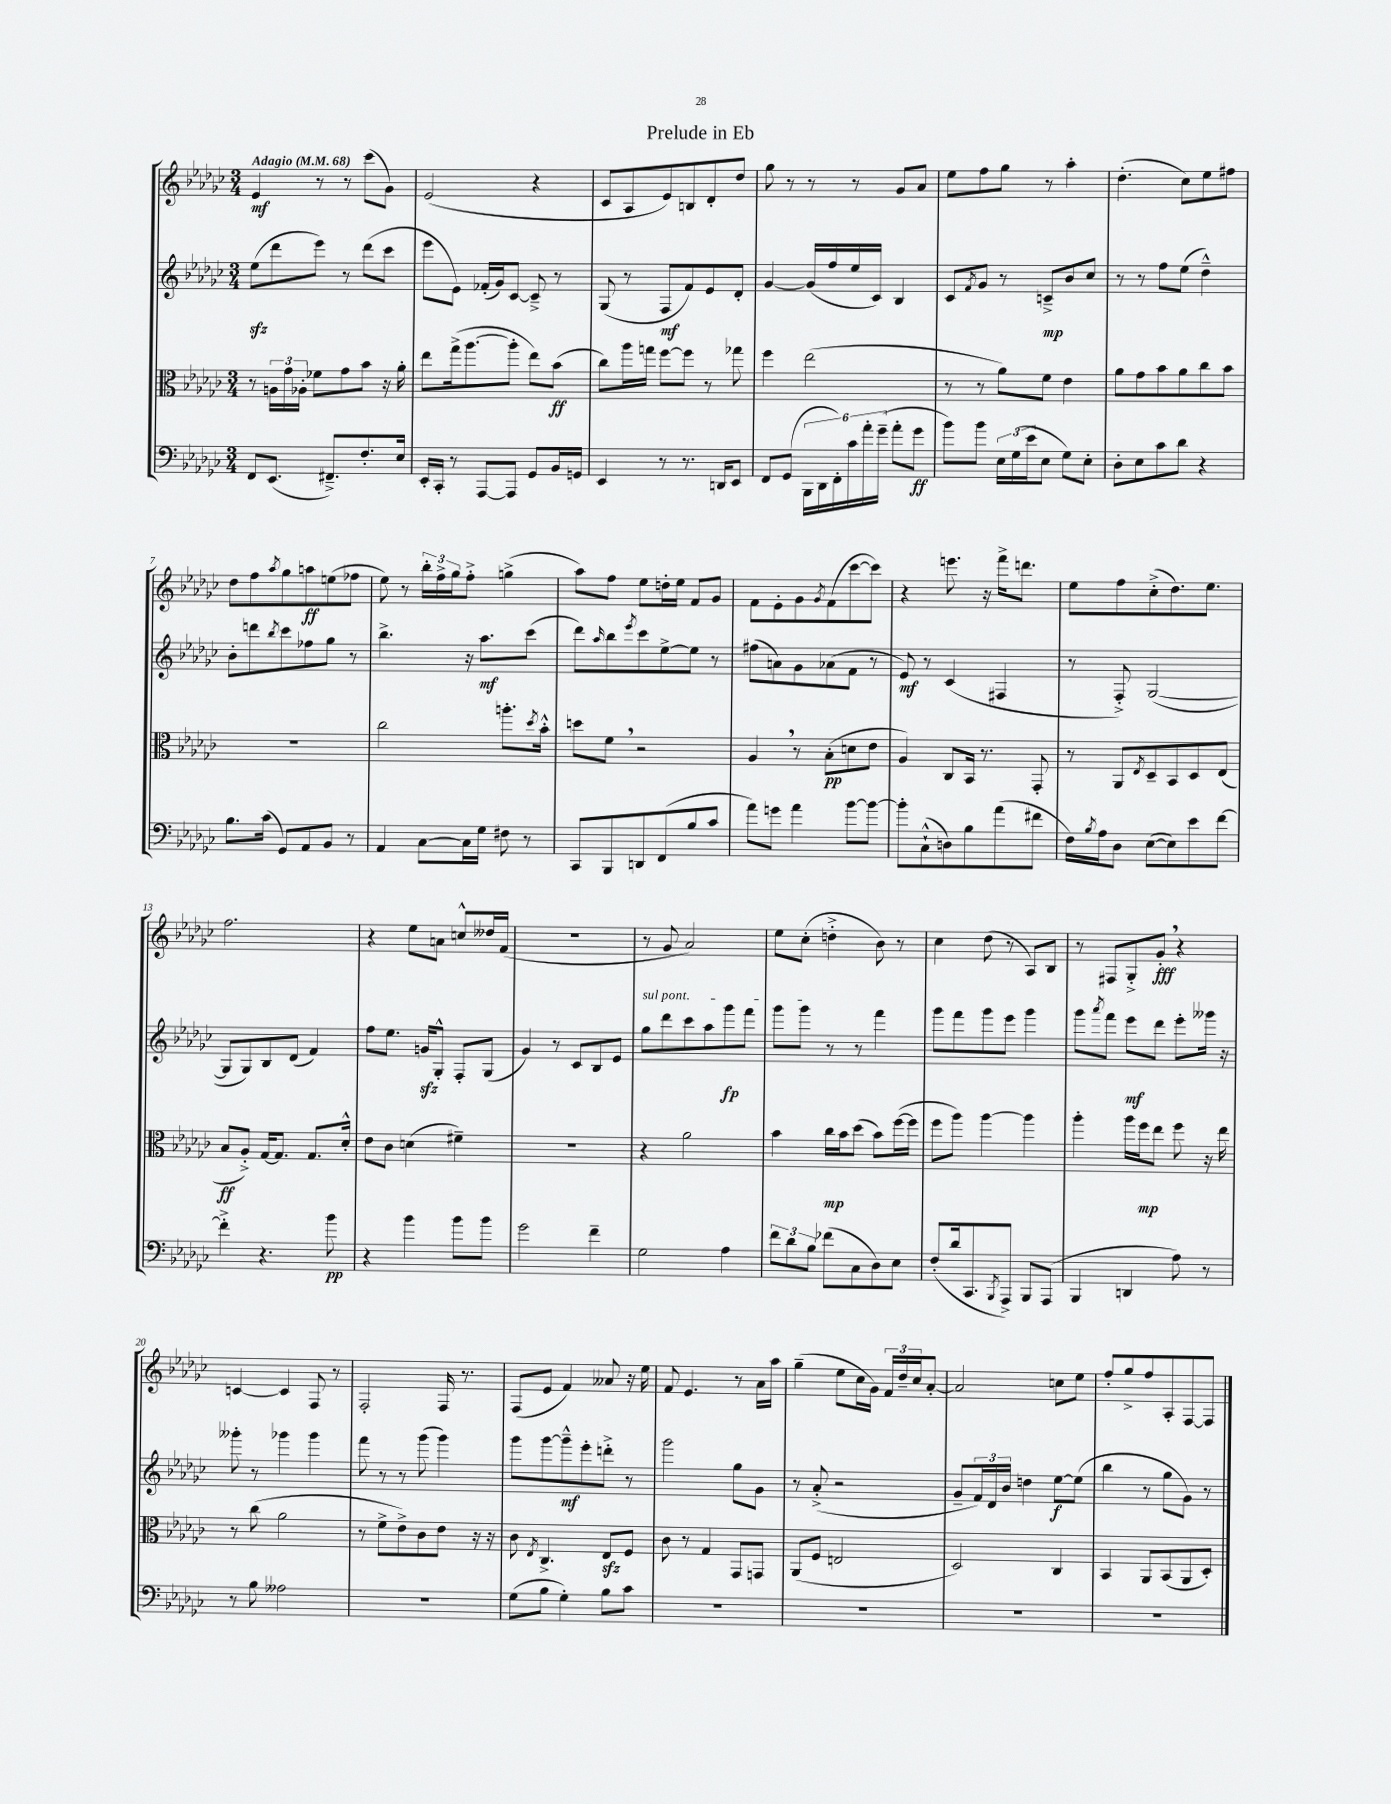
\header { title = "Prelude in Eb" }
<<
\new StaffGroup <<
\new Staff = "s0" {
    \clef treble \key ges \major \numericTimeSignature \time 3/4 \tempo "Adagio" 4 = 68
    ees'4\mf r8 r8 ces'''8( ges'8) |
    ees'2( r4 |
    ces'8 aes8 ees'8) b8 des'8-. des''8 |
    ges''8 r8 r8 r8 ges'8 aes'8 |
    ees''8 f''8 ges''8 r8 aes''4-. |
    des''4.-.( ces''8) ees''8 fis''8 |
    des''8 f''8 \acciaccatura { aes''8 } ges''8 a''8\ff e''8( fes''8 |
    ees''8) r8 \tuplet 3/2 { bes''16-. f''16-> ges''16 } f''8-.-> g''4->( |
    aes''8) f''8 ees''8 d''16-. ees''16 f'8 ges'8 |
    f'8 ees'8-. ges'8 \acciaccatura { ges'8 } f'8( ces'''8~ ces'''8) |
    r4 e'''8. r16 f'''16-> d'''8. |
    ees''8 f''8 ces''8-.->( des''8.) ees''8. |
    f''2. |
    r4 ees''8 a'8 c''8-^ deses''16 f'16( |
    R2. |
    r8 ges'8 aes'2) |
    ees''8 ces''8-.( d''4-.-> bes'8) r8 |
    ces''4 des''8( r8 aes8) bes8 |
    r8 fis8 ges8-.-> ges'8-.\fff \breathe r4 |
    c'4~ c'4 f8 r8 |
    f2-. f16 r8. |
    f8( ees'8 f'4) aeses'8 r16 ees''16 |
    f'8 ees'4. r8 aes'16 aes''16 |
    ges''4--( ees''8 ces''16 ges'16) \tuplet 3/2 { f'16 des''16-- ces''16 } aes'8~-. |
    aes'2 c''8 ees''8 |
    f''8-. ges''8-> f''8 aes8-. f8~ f8 \bar "|." |
}
\new Staff = "s1" {
    \clef treble \key ges \major \numericTimeSignature \time 3/4
    ees''8\sfz( des'''8 ees'''8) r8 des'''8( ces'''8 |
    ees'''8 ees'8) fes'16-.( ges'16) ces'8~ ces'8---> r8 |
    ges8( r8 f8\mf f'8) ees'8 des'8-. |
    ges'4~ ges'16( f''16 ees''16 ces'16) bes4 |
    ces'8 \acciaccatura { f'8 } ges'8 r8 c'8--->\mp bes'8 ces''8 |
    r8 r8 f''8 ees''8( des''4---^) |
    bes'8-. d'''8 \acciaccatura { bes''8 } ces'''8 fes''8 ges''8 r8 |
    bes''4.-> r16 aes''8.\mf ces'''8( |
    des'''8) \grace { aes''16 } bes''8 \acciaccatura { ees'''8 } ces'''8 ees''8~-> ees''8 r8 |
    fis''8( a'8) ges'8 aes'8( f'8 r8 |
    ees'8\mf) r8 ces'4( fis4 |
    r8 f8-.->) ges2~( |
    ges8 ges8) bes8 des'8( f'4) |
    f''8 ees''8. g'16\sfz ges8-.-^ f8-. ges8( |
    ges'4) r8 ces'8 bes8 ees'8 |
    \once \override TextSpanner.bound-details.left.text = \markup { \italic "sul pont." } ges''8\startTextSpan des'''8 ces'''8 aes''8 ges'''8\fp f'''8 |
    ges'''8 ges'''8\stopTextSpan r8 r8 f'''4 |
    ges'''8 f'''8 ges'''8 ees'''8 ges'''4 |
    ges'''8 \acciaccatura { aes'''8 } f'''8 ees'''8\mf des'''8 ees'''8-. geses'''16 r16 |
    geses'''8-. r8 ges'''4 ges'''4 |
    f'''8 r8 r8 ges'''8( ges'''4) |
    ges'''8 ges'''8~ ges'''8---^\mf ees'''8-. d'''8-.-> r8 |
    ges'''2 ges''8 ges'8 |
    r8 aes'8-.->( r2 |
    ges'8-- \tuplet 3/2 { f'16) des'16 bes'16 } d''4 ees''8~\f ees''8( |
    bes''4 r8 ges''8 ges'8) r8 \bar "|." |
}
\new Staff = "s2" {
    \clef alto \key ges \major \numericTimeSignature \time 3/4
    r8 \tuplet 3/2 { a16 ges'16 aes16-. } fes'8 ges'8 bes'8 r16 aes'16-. |
    ees''8 ges''16->( aes''8.~ aes''8-. ees''8) bes'8\ff( |
    ces''8) aes''16 g''16 f''8~ f''8 r8 ges''8 |
    f''4 ees''2( |
    r8 r8 aes'8) f'8 ees'4 |
    aes'8 ges'8 bes'8 aes'8 ces''8 bes'8 |
    R2. |
    ces''2 a''8.-. \acciaccatura { des''8 } bes'16-.-^ |
    d''8 f'8 \breathe r2 |
    aes4 \breathe r8 bes8-.\pp( d'8 ees'8 |
    aes4) ces8 bes,16 r8. ges,8-. |
    r8 aes,8 \acciaccatura { ees8 } des8-- bes,8 des8 ees8( |
    bes8\ff aes8-.->) ges16~ ges8. ges8. des'16-.-^ |
    ees'8 ces'8 d'4( fis'4--) |
    R2. |
    r4 aes'2 |
    bes'4 ces''16\mp bes'16 des''8( bes'8) f''16~( f''16 |
    f''8 aes''8) aes''4~ aes''4 |
    aes''4-. aes''16 f''16\mp ees''8 f''8 r16 ees''16 |
    r8 ces''8( aes'2 |
    r8 f'8-> ees'8->) ces'8 ees'8 r16 r16 |
    ces'8 \acciaccatura { ees8 } ces4.-> ees8\sfz f8 |
    ces'8 r8 ges4 ges,8 g,8 |
    aes,8( f8 e2 |
    des2) ces4 |
    bes,4 aes,8 bes,8( aes,8 des8-.) \bar "|." |
}
\new Staff = "s3" {
    \clef bass \key ges \major \numericTimeSignature \time 3/4
    f,8 ees,8.( fis,8.--->) f8.-. ees16 |
    ees,16-. ces,16-. r8 aes,,8~ aes,,8 ges,8 bes,16 g,16 |
    ees,4 r8 r8. d,16 ees,8 |
    f,8 ges,8( \tuplet 6/4 { bes,,16 des,16 f,16-.) ces'16 aes'16-. ges'16--( } aes'8-. ges'8\ff |
    bes'8) bes'8 \tuplet 3/2 { ees16 ges16( ees'16 } ees8 ges8) ees8-. |
    des8-. ees8 ces'8 des'8 r4 |
    bes8. ces'16( ges,8) aes,8 bes,8 r8 |
    aes,4 ces8~ ces16 ges16 fis8 r8 |
    ces,8 bes,,8 d,8 f,8( bes8 ces'8 |
    aes'8) g'8 aes'4 bes'8~ bes'8~ |
    bes'8-. ces8-!-^( d8) bes8 aes'8( fis'8 |
    f16) \acciaccatura { bes8 } aes16 des8 ees8~( ees8) ees'8 f'8~ |
    f'4-.-> r4. bes'8\pp |
    r4 bes'4 bes'8 bes'8 |
    ges'2 f'4-- |
    ges2 aes4 |
    \tuplet 3/2 { f'8 des'8 bes8 } fes'8( ces8 des8) ees8 |
    f8-.( des'16 ces,8. \acciaccatura { bes,,8 } aes,,8->) bes,,8 aes,,8( |
    bes,,4 d,4 aes8) r8 |
    r8 bes8 aeses2 |
    R2. |
    ges8( bes8 ges4-.) bes8 ces'8 |
    R2. |
    R2. |
    R2. |
    R2. \bar "|." |
}
>>
>>
